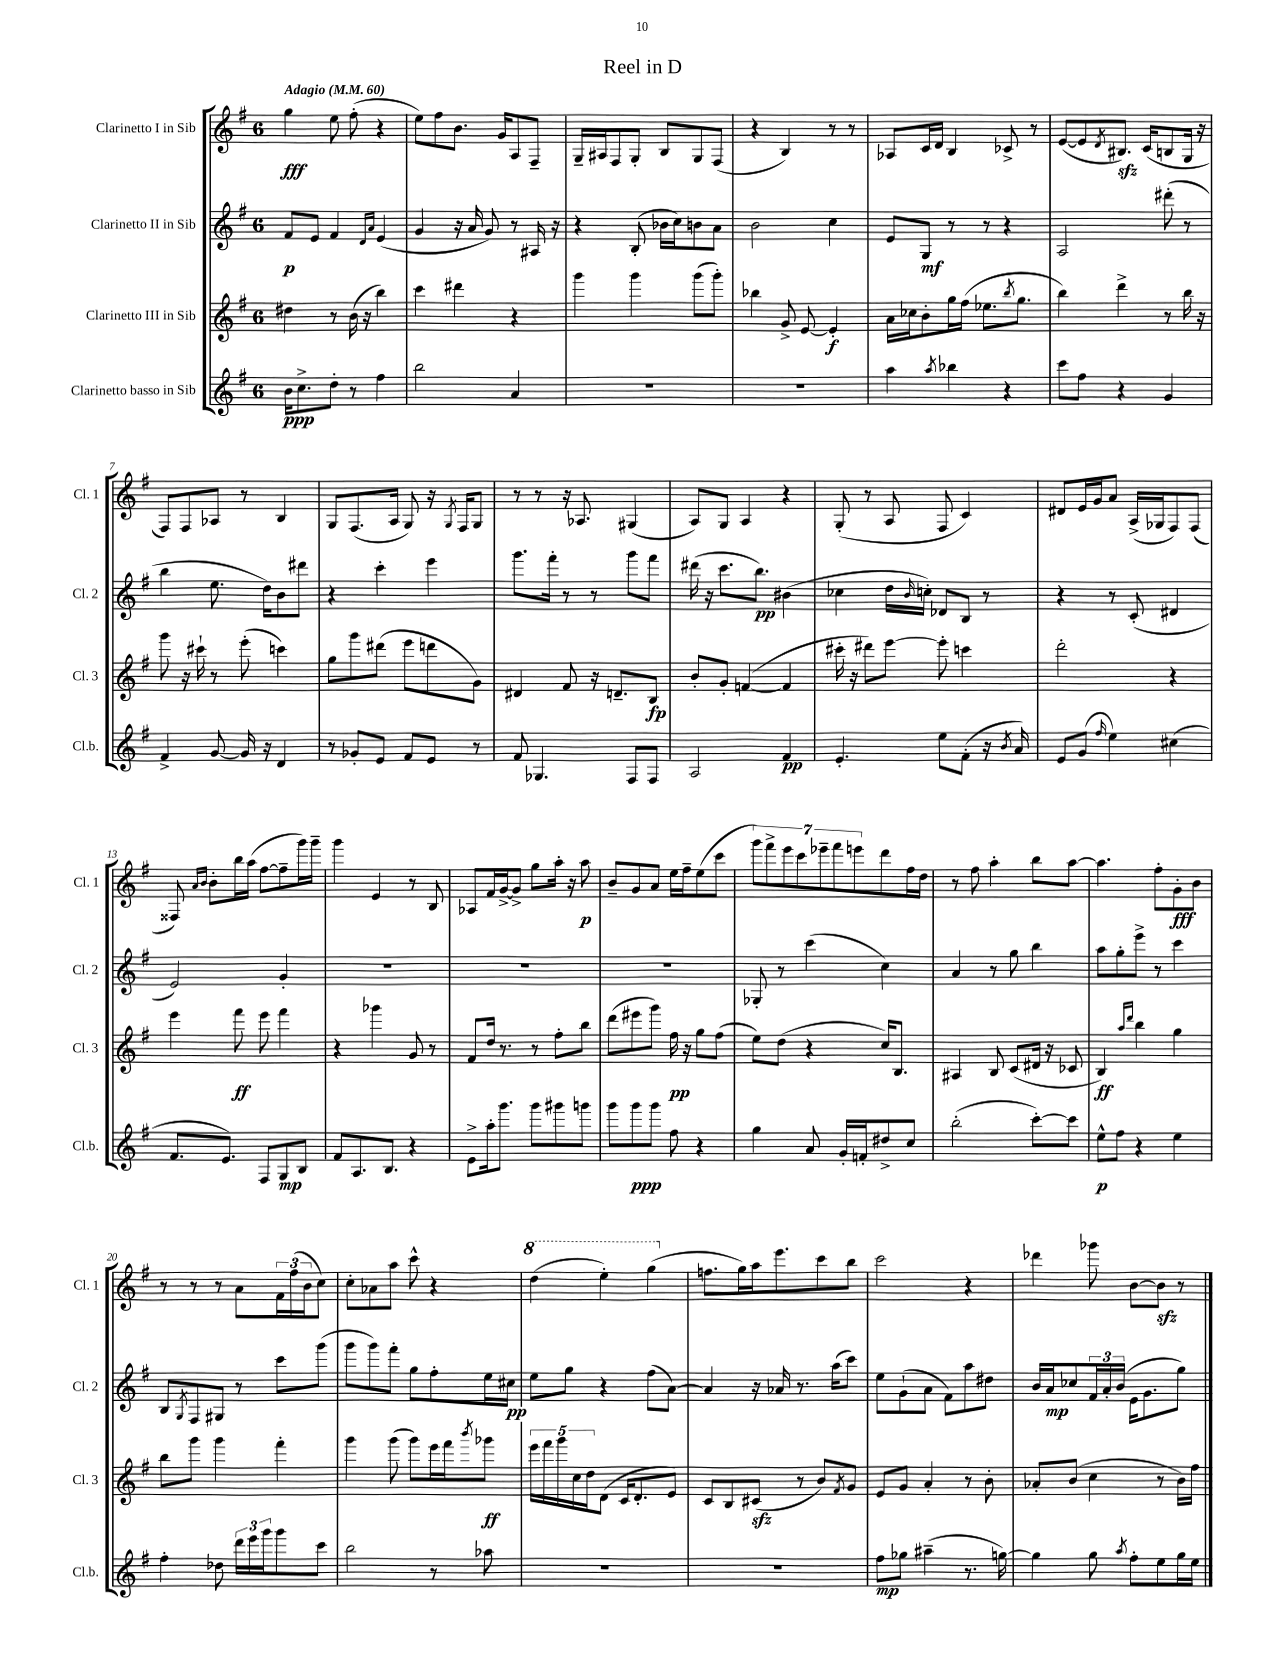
\header { title = "Reel in D" }
<<
\new StaffGroup <<
\new Staff = "s0" \with { instrumentName = "Clarinetto I in Sib" shortInstrumentName = "Cl. 1" } {
    \clef treble \key g \major \once \override Staff.TimeSignature.style = #'single-digit \time 6/8 \tempo "Adagio" 4 = 60
    g''4\fff e''8 fis''8-.( r4 |
    e''8) fis''8 b'8. g'16 a8 fis8-- |
    g16-- ais16 fis8 g8-. b8 g8 fis8( |
    r4 b4) r8 r8 |
    aes8 c'16 d'16 b4 ces'8-> r8 |
    e'8~( e'8 \acciaccatura { d'8 } bis8.\sfz) c'16( b8 g16 r16 |
    fis8) fis8 aes8 r8 b4 |
    g8 fis8.( a16 g8) r16 \acciaccatura { g8 } fis16 g8 |
    r8 r8 r16 aes8. gis4( |
    a8) g8 a4 r4 |
    g8-.( r8 a8 fis8 c'4) |
    dis'8 e'16 g'16 a'8 a16->( ges16 fis8) fis8( |
    fisis8) \grace { a'16 b'16 } b'8-. b''16 a''16( fis''8~ fis''8-- g'''16) g'''16-- |
    g'''4 e'4 r8 b8 |
    aes8 fis'16 g'16~-> g'8-> g''8 a''16-. r16 a''8\p |
    b'8-- g'8 a'8 e''16 fis''16-- e''8( c'''8 |
    \tuplet 7/4 { g'''8) fis'''8-> e'''8 c'''8 ees'''8-- fis'''8 e'''8 } d'''8 fis''16 d''16 |
    r8 fis''8 a''4-. b''8 a''8~ |
    a''4. fis''8-. g'8-.\fff b'8 |
    r8 r8 r8 a'8 \tuplet 3/2 { fis'16 fis''16( b'16 } c''8) |
    c''8-. aes'8 a''8 c'''8-^ r4 |
    \ottava #1 d'''4( e'''4-.) g'''4( \ottava #0 |
    f''8. g''16) a''16 e'''8. c'''8 b''8 |
    c'''2 r4 |
    des'''4 ges'''8 b'8~ b'8\sfz r8 \bar "|." |
}
\new Staff = "s1" \with { instrumentName = "Clarinetto II in Sib" shortInstrumentName = "Cl. 2" } {
    \clef treble \key g \major \once \override Staff.TimeSignature.style = #'single-digit \time 6/8
    fis'8\p e'8 fis'4 \grace { d'16 a'16 } e'4( |
    g'4 r16 a'16 g'8) r8 ais16 r16 |
    r4 b8-.( bes'16 c''16) b'8 a'8 |
    b'2 c''4 |
    e'8 g8\mf r8 r8 r4 |
    a2 dis'''8-.( r8 |
    b''4 e''8. d''16) b'8 dis'''8 |
    r4 c'''4-. e'''4 |
    g'''8. fis'''16-. r8 r8 g'''8 fis'''8 |
    dis'''16( r16 c'''8. b''8.\pp) bis'4( |
    ces''4 d''16 \grace { b'16 } c''16-.) des'8 b8 r8 |
    r4 r8 c'8-.( dis'4 |
    e'2) g'4-. |
    R2. |
    R2. |
    R2. |
    ges8-. r8 c'''4( c''4) |
    a'4 r8 g''8 b''4 |
    a''8 g''8-. e'''8-> r8 c'''4 |
    b8 \acciaccatura { g8 } fis8 gis8 r8 c'''8 g'''8( |
    g'''8 g'''8) fis'''8-. g''8 fis''8-. e''16 cis''16\pp |
    e''8 g''8 r4 fis''8( a'8~) |
    a'4 r16 aes'16 r8. a''16( c'''8) |
    e''8 g'8-!( a'8 fis'8) a''8 dis''8 |
    b'16 a'16\mp ces''8 \tuplet 3/2 { fis'16 a'16-. b'16( } e'16 g'8. g''8) \bar "|." |
}
\new Staff = "s2" \with { instrumentName = "Clarinetto III in Sib" shortInstrumentName = "Cl. 3" } {
    \clef treble \key g \major \once \override Staff.TimeSignature.style = #'single-digit \time 6/8
    dis''4 r8 b'16( r16 b''4) |
    c'''4 dis'''4 r4 |
    g'''4 g'''4 g'''8( g'''8-.) |
    bes''4 g'8-> e'8~ e'4-.\f |
    a'16 ces''16 b'8-. g''16 fis''16( ees''8. \acciaccatura { b''8 } g''8. |
    b''4) d'''4-> r8 b''16 r16 |
    g'''8 r16 cis'''16-! r8 e'''8-.( c'''4) |
    g''8 g'''8 dis'''8( e'''8 d'''8 g'8) |
    dis'4 fis'8 r16 d'8.-- b8\fp |
    b'8-. g'8-. f'4~( f'4 |
    cis'''16-. r16 dis'''8) e'''8~ e'''8-. c'''4 |
    d'''2-. r4 |
    e'''4 fis'''8\ff e'''8 fis'''4 |
    r4 ges'''4 g'8 r8 |
    fis'8 d''16 r8. r8 fis''8-. b''8 |
    d'''8( eis'''8 g'''8) fis''16\pp r16 g''8 fis''8( |
    e''8) d''8( r4 c''16) b8. |
    ais4 b8 c'8( dis'16 r16 ces'8 |
    b4\ff) \grace { a''16 d'''16 } b''4 g''4 |
    b''8 g'''8 g'''4 fis'''4-. |
    g'''4 g'''8( g'''8) e'''16 fis'''16 \acciaccatura { b'''8 } ges'''8\ff |
    \tuplet 5/4 { e'''16 fis'''16 g'''16 c''16 d''16 } d'8( c'16 d'8.-. e'8) |
    c'8 b8 cis'8\sfz( r8 b'8) \acciaccatura { fis'8 } g'8 |
    e'8 g'8 a'4-. r8 b'8-. |
    aes'8-. b'8( c''4 r8 b'16) fis''16 \bar "|." |
}
\new Staff = "s3" \with { instrumentName = "Clarinetto basso in Sib" shortInstrumentName = "Cl.b." } {
    \clef treble \key g \major \once \override Staff.TimeSignature.style = #'single-digit \time 6/8
    b'16\ppp c''8.-> d''8-. r8 fis''4 |
    b''2 a'4 |
    R2. |
    R2. |
    a''4 \acciaccatura { a''8 } bes''4 r4 |
    c'''8 fis''8 r4 g'4 |
    fis'4-> g'8~ g'16 r16 d'4 |
    r8 ges'8-. e'8 fis'8 e'8 r8 |
    fis'8 ges4. fis8 fis8 |
    a2 fis'4\pp |
    e'4.-. e''8 fis'8-.( r16 \acciaccatura { b'8 } a'16) |
    e'8 g'8( \grace { fis''16 } e''4) cis''4( |
    fis'8. e'8.) fis8 g8\mp b8 |
    fis'8 a8. b8. r4 |
    e'8-> a''16-. g'''8. g'''8 gis'''8 g'''8 |
    g'''8 g'''8\ppp g'''8 fis''8 r4 |
    g''4 a'8 g'16-. f'16-. dis''8-> c''8 |
    b''2-.( c'''8~-.) c'''8 |
    e''8-^\p fis''8 r4 e''4 |
    fis''4-. des''8 \tuplet 3/2 { d'''16 e'''16 g'''16 } g'''8 c'''8 |
    b''2 r8 aes''8 |
    R2. |
    R2. |
    fis''8\mp ges''8 ais''4--( r8. g''16~) |
    g''4 g''8 \acciaccatura { a''8 } fis''8-. e''8 g''16 e''16 \bar "|." |
}
>>
>>
